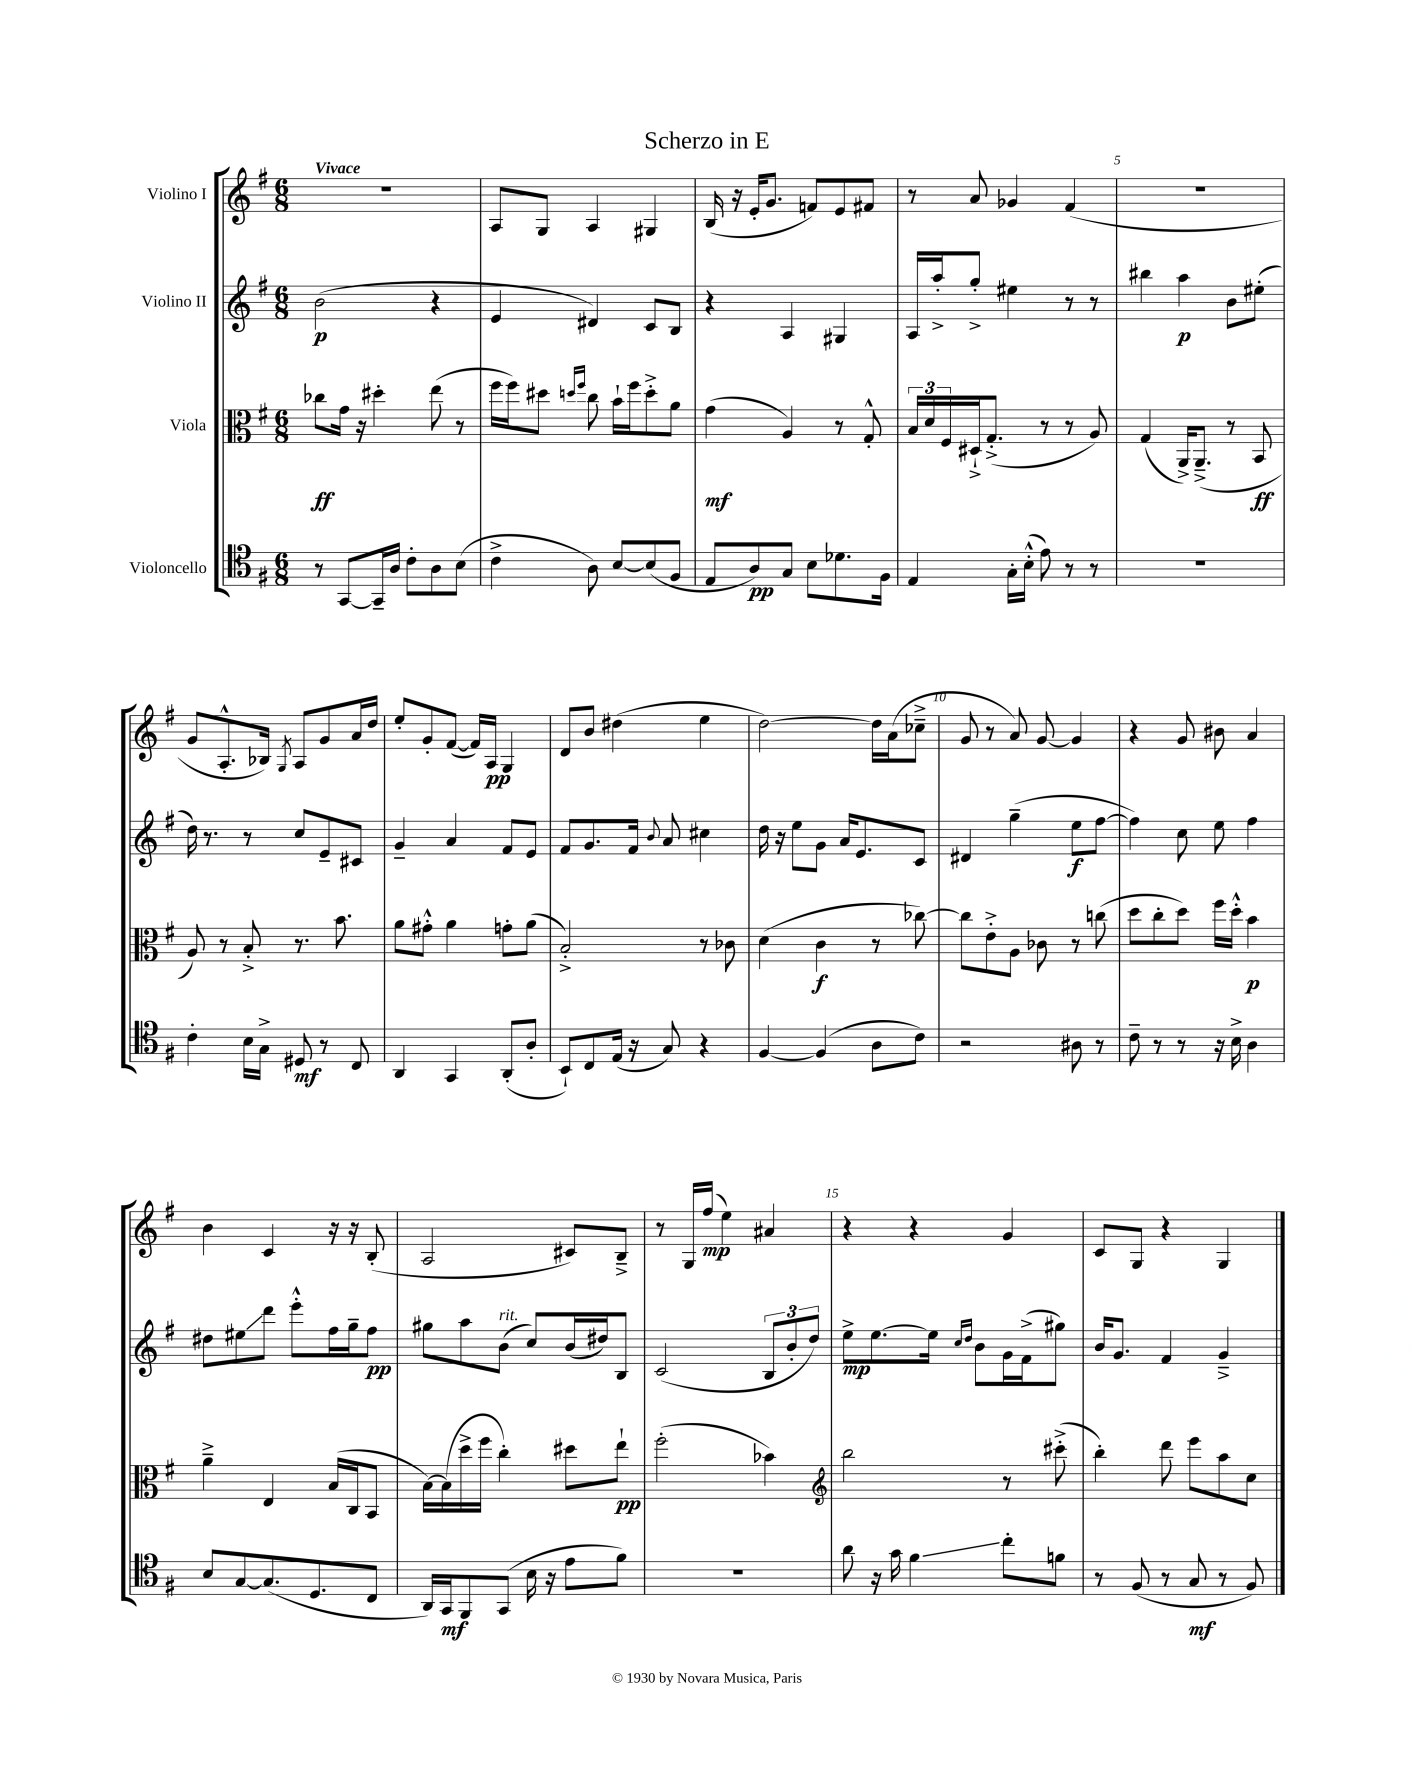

**kern	**kern	**kern	**kern
*staff4	*staff3	*staff2	*staff1
*clefC4	*clefC3	*clefG2	*clefG2
*k[f#]	*k[f#]	*k[f#]	*k[f#]
*M6/8	*M6/8	*M6/8	*M6/8
8r	8cc-	(2b	2.r
[8GG	16g	.	.
.	16r	.	.
16GG~]	4dd#'	.	.
16A	.	.	.
8c'	.	.	.
8A	(8ee	4r	.
(8B	8r	.	.
=	=	=	=
4c^	16ff#	4e	8A
.	16ff#)	.	.
.	8dd#	.	8G
.	16qqdd	.	.
.	16qqff#	.	.
8A)	8cc	4d#)	4A
[8B	16b`	.	.
.	16ff#	.	.
(8B]	8dd'^	8c	4G#
8F#	8a	8B	.
=	=	=	=
8E	(4g	4r	(16B
.	.	.	16r
8A)	.	.	16e'
.	.	.	8.g
8G	4A)	4A	.
8B	.	.	8f)
8.d-	8r	4G#	8e
.	8G'^^	.	8f#
16F#	.	.	.
=	=	=	=
4E	24B	16A	8r
.	24d	.	.
.	.	16aa'^	.
.	24F#	.	.
.	16D#`^	8gg'^	8a
.	(8.G'^	.	.
16G'	.	4ee#	4g-
(16B'^^	.	.	.
8e)	8r	.	.
8r	8r	8r	(4f#
8r	8A)	8r	.
=	=	=	=
2.r	(4G	4bb#	2.r
.	16AA^)	4aa	.
.	(8.AA~^	.	.
.	8r	8b	.
.	8BB	(8ee#'	.
=	=	=	=
4c'	8A)	16dd)	8g
.	.	8.r	.
.	8r	.	8.A'^^
16B	8B'^	8r	.
16G^	.	.	16B-)
.	.	.	8qG
8D#	8.r	8cc	8A
8r	.	8e~	8g
.	8.b	.	.
8C	.	8c#	16a
.	.	.	16dd
=	=	=	=
4AA	8a	4g~	8ee'
.	8g#'^^	.	8g'
4GG	4a	4a	([8f#
.	.	.	16f#])
.	.	.	16A
(8AA'	8g'	8f#	4G
8A'	(8a	8e	.
=	=	=	=
8BB`)	2B'^)	8f#	8d
8C	.	8.g	8b
(16E	.	.	(4dd#
16r	.	16f#	.
.	.	8qqb	.
8G)	.	8a	.
4r	8r	4cc#	4ee
.	8c-	.	.
=	=	=	=
[4F#	(4d	16dd	[2dd)
.	.	16r	.
.	.	8ee	.
(4F#]	4c	8g	.
.	.	16a	.
.	.	8.e	.
8A	8r	.	16dd]
.	.	.	(16a
8c)	[8cc-)	8c	8cc-~^
=	=	=	=
2r	8cc-]	4d#	8g
.	8e'^	.	8r
.	8A	(4gg~	8a)
.	8c-	.	[8g
8A#	8r	8ee	4g]
8r	(8cc	[8ff#	.
=	=	=	=
8c~	8dd	4ff#])	4r
8r	8cc'	.	.
8r	8dd)	8cc	8g
16r	16ff#	8ee	8b#
16B^	16dd'^^	.	.
4A	4b	4ff#	4a
=	=	=	=
8B	4a~^	8dd#	4b
[8G	.	8ee#	.
(8.G]	4E	8ddd	4c
.	.	8eee'^^	.
8.D	.	.	.
.	(16B	16ff#	16r
.	16C	16gg~	16r
8C	8BB	8ff#	(8B'
=	=	=	=
16AA)	[16B)	8gg#	2A
16GG	(16B]	.	.
8FF#	16dd^	8aa	.
.	16ff#	.	.
(8GG	4cc')	(8b	.
16B	.	8cc)	.
16r	.	.	.
8e	8dd#	(16b	8c#)
.	.	16dd#)	.
8f#)	8ee`	8B	8B~^
=	=	=	=
2.r	(2ff#'	(2c	8r
.	.	.	16G
.	.	.	(16ff#
.	.	.	4ee)
.	4b-)	12B	4a#
.	.	12b'	.
.	.	12dd)	.
=	=	=	=
*	*clefG2	*	*
8a	2bb	8ee^	4r
16r	.	[8.ee	.
16g	.	.	.
4f#	.	.	4r
.	.	16ee]	.
.	.	16qqcc	.
.	.	16qqdd	.
.	.	8b	.
8cc'	8r	16g	4g
.	.	(16f#^	.
8f	(8ccc#'^	8gg#)	.
=	=	=	=
8r	4bb')	16b	8c
.	.	8.g	.
(8F#	.	.	8G
8r	8ddd	4f#	4r
8G	8eee	.	.
8r	8aa	4g~^	4G
8F#)	8cc	.	.
==	==	==	==
*-	*-	*-	*-
